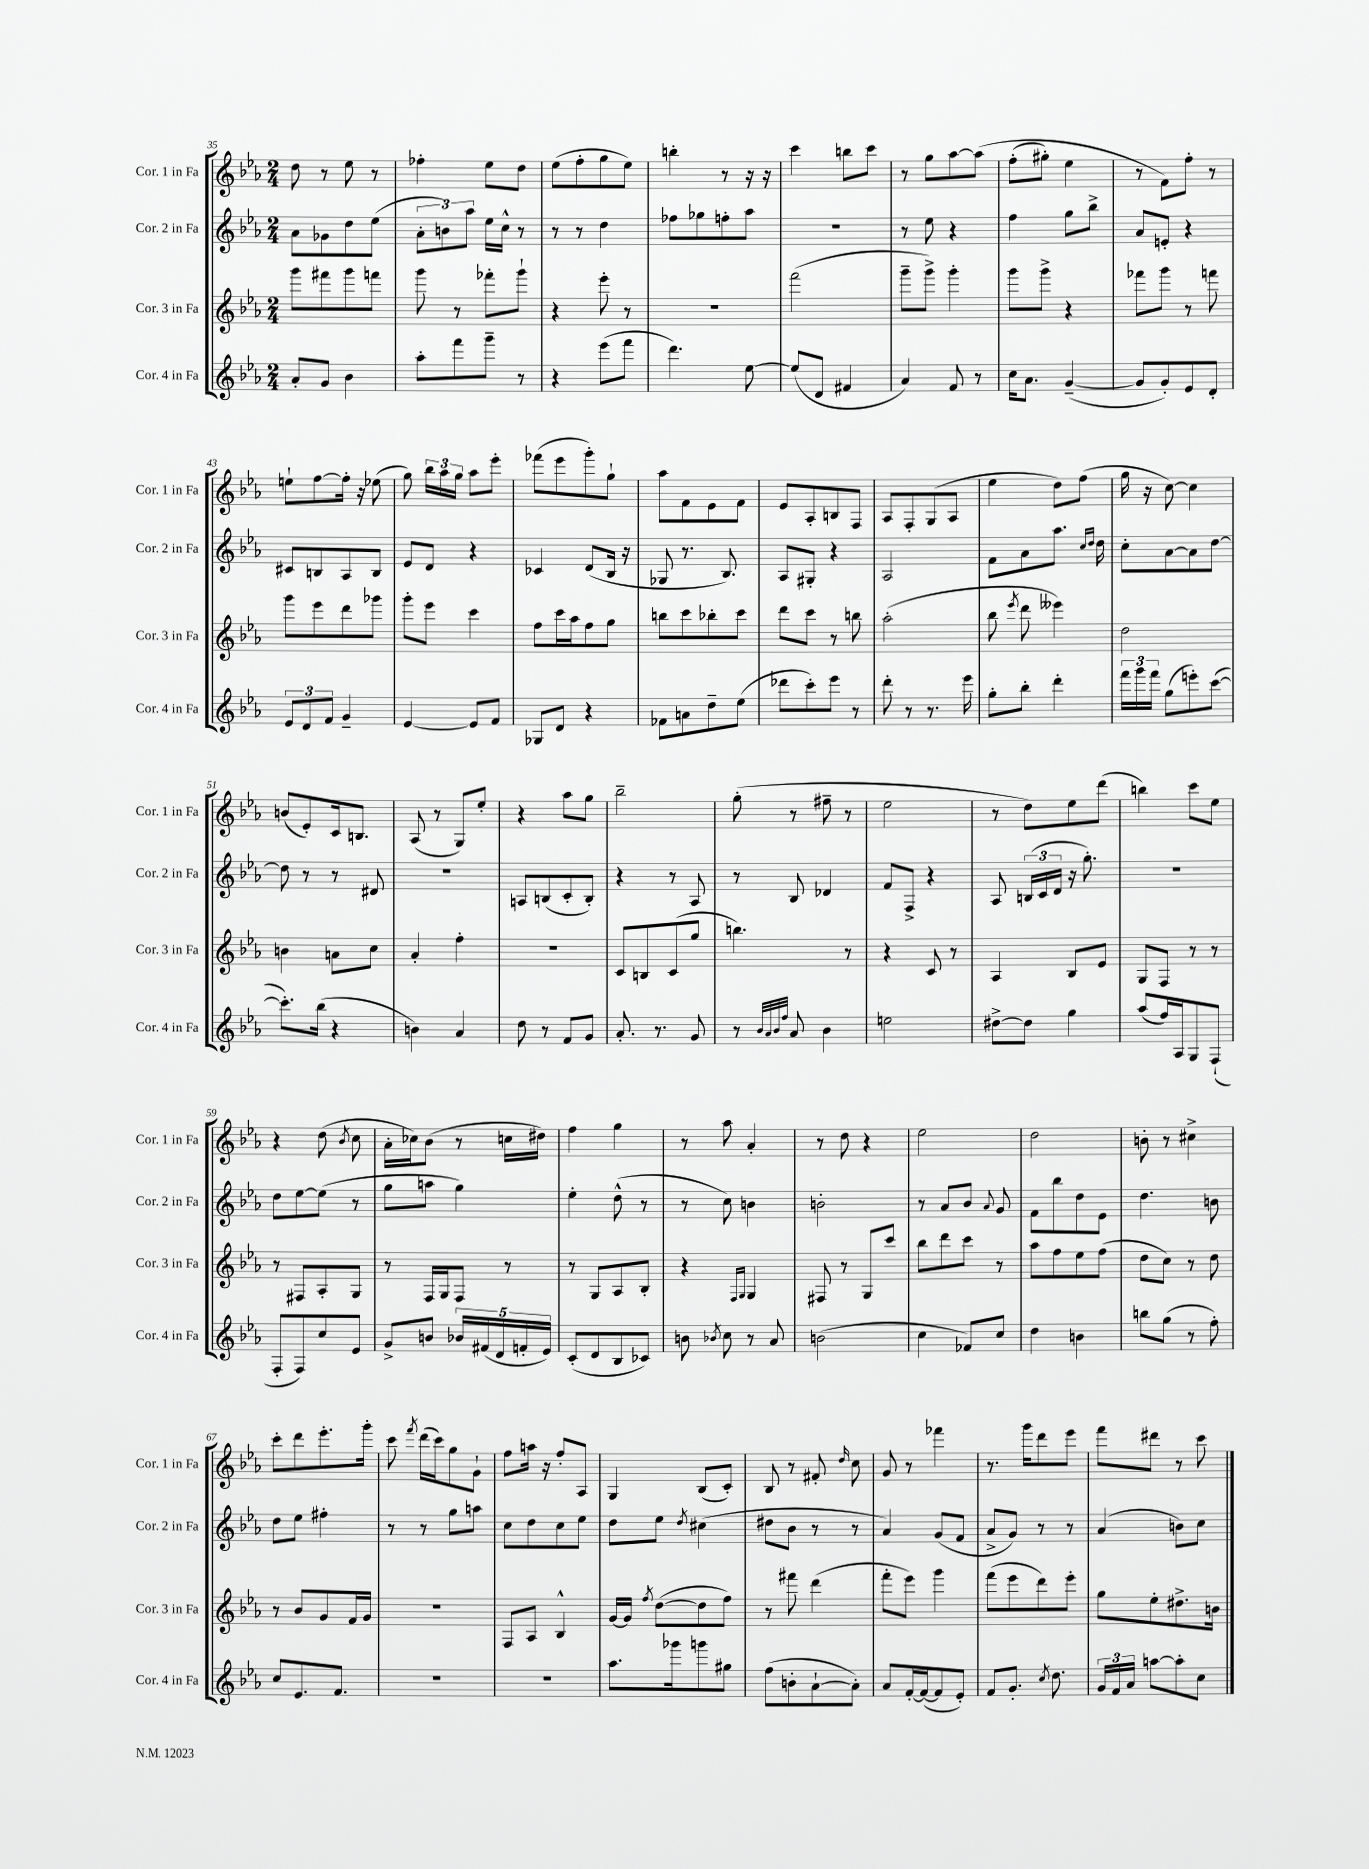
<<
\new StaffGroup <<
\new Staff = "s0" \with { instrumentName = "Cor. 1 in Fa" shortInstrumentName = "Cor. 1 in Fa" } {
    \clef treble \key ees \major \numericTimeSignature \time 2/4
    \autoBeamOff d''8 r8 ees''8 r8 |
    fes''4-. ees''8[ d''8] |
    ees''8[( f''8-. g''8 ees''8]) |
    b''4-. r8 r16 r16 |
    c'''4 b''8[ c'''8] |
    r8 g''8[ aes''8~ aes''8]\( |
    f''8[-.( gis''8]-.) ees''4 |
    r8 f'8[\) f''8]-. r8 |
    e''8[-! f''8~ f''16]-. r16 ees''8( |
    g''8) \tuplet 3/2 { bes''16[ aes''16 g''16] } aes''8[ ees'''8]-. |
    fes'''8[( ees'''8 g'''8-.) g''8]-! |
    aes''8[ f'8 ees'8 f'8] |
    ees'8[ aes8-. b8 f8] |
    aes8[ f8-. g8( aes8] |
    ees''4 d''8[) f''8]( |
    g''16 r16 c''8~) c''4 |
    b'8[( ees'8-.) c'16 b8.] |
    aes8( r8 g8[) ees''8]-. |
    r4 aes''8[ g''8] |
    bes''2-- |
    g''8-.( r8 fis''8-- r8 |
    ees''2 |
    r8 d''8[) ees''8 d'''8]( |
    b''4) c'''8[ ees''8] |
    r4 d''8( \acciaccatura { bes'8 } c''8 |
    aes'16[-. ces''16) bes'8]( r8 c''16[ dis''16]) |
    f''4 g''4 |
    r8 aes''8 aes'4-. |
    r8 d''8 r4 |
    ees''2 |
    d''2 |
    b'8-. r8 cis''4-> |
    c'''8[-. d'''8 ees'''8.-. g'''16]-. |
    c'''8 \acciaccatura { f'''8 } d'''16[( c'''16) g''8 g'8]-! |
    f''8[ a''16] r16 f''8[-. aes8] |
    g4 bes8[( c'8]-.) |
    bes8 r8 fis'8-. \grace { d''16 } c''8 |
    g'8 r8 fes'''4 |
    r8. g'''16[ d'''8 ees'''8] |
    f'''8[ dis'''8] r8 c'''8 \bar "|." |
}
\new Staff = "s1" \with { instrumentName = "Cor. 2 in Fa" shortInstrumentName = "Cor. 2 in Fa" } {
    \clef treble \key ees \major \numericTimeSignature \time 2/4
    \autoBeamOff aes'8[ ges'8 d''8 ees''8]( |
    \tuplet 3/2 { aes'8[-. b'8) aes''8] } ees''16[ c''16]-^ r8 |
    r8 r8 d''4 |
    fes''8[ ges''8 f''8-. aes''8] |
    R2 |
    r8 ees''8 r4 |
    f''4 g''8[ bes''8]-> |
    aes'8[ e'8]-. r4 |
    cis'8[ b8 aes8 b8] |
    ees'8[ d'8] r4 |
    ces'4 d'8[( bes16] r16 |
    ges8 r8. bes8.) |
    aes8[ gis8]-. r4 |
    aes2 |
    f'8[ aes'8 aes''8.] \grace { c''16[ d''16] } d''16 |
    c''8[-. aes'8~ aes'8 d''8]~ |
    d''8 r8 r8 dis'8 |
    R2 |
    a8[ b8( c'8-. b8]-.) |
    r4 r8 aes8 |
    r8 bes8 des'4 |
    f'8[ f8]-> r4 |
    aes8 \tuplet 3/2 { b16[( c'16 d'16] } r16 g''8.-.) |
    r2 |
    d''8[ ees''8~ ees''8]( r8 |
    g''8[ a''8] g''4) |
    ees''4-. d''8-^( r8 |
    r8 c''8) b'4 |
    b'2-. |
    r8 aes'8[ bes'8] \appoggiatura { aes'8 } g'8 |
    f'8[ bes''8 d''8 ees'8] |
    d''4. b'8 |
    d''8[ ees''8] fis''4-. |
    r8 r8 g''8[ a''8] |
    c''8[ d''8 c''8 ees''8] |
    d''8[ ees''8] \acciaccatura { d''8 } cis''4( |
    dis''8[ bes'8] r8 r8 |
    aes'4) g'8[( f'8] |
    aes'8[-> g'8]) r8 r8 |
    aes'4( b'8[) c''8] \bar "|." |
}
\new Staff = "s2" \with { instrumentName = "Cor. 3 in Fa" shortInstrumentName = "Cor. 3 in Fa" } {
    \clef treble \key ees \major \numericTimeSignature \time 2/4
    \autoBeamOff g'''8[ fis'''8 g'''8 f'''8] |
    g'''8 r8 fes'''8[-. g'''8]-! |
    r4 ees'''8-. r8 |
    R2 |
    f'''2( |
    g'''8[-- g'''8]->) g'''4-. |
    g'''8[ g'''8]-> r4 |
    fes'''8[ g'''8] r8 f'''8 |
    g'''8[ ees'''8 d'''8 ges'''8] |
    g'''8[-. ees'''8] c'''4 |
    f''8[ c'''16 aes''16 f''8 g''8] |
    b''8[ c'''8 bes''8-. c'''8] |
    d'''8[ c'''8] r8 b''8 |
    aes''2-.( |
    bes''8 \acciaccatura { ees'''8 } d'''8 eeses'''4) |
    d''2 |
    b'4 a'8[ c''8] |
    aes'4-. f''4-. |
    R2 |
    c'8[ b8 c'8( g''8] |
    b''4.) r8 |
    r4 c'8 r8 |
    aes4 bes8[ ees'8] |
    g8[ f8] r8 r8 |
    r8 fis8[ aes8-. g8] |
    r8 f16[ g16 f8] r8 |
    r8 g8[ aes8 bes8]-. |
    r4 \grace { f16[ g16] } g4 |
    fis8 r8 g8[ c'''8] |
    bes''8[ d'''8 c'''8] r8 |
    aes''8[ f''8 ees''8 f''8]( |
    d''8[ c''8]) r8 d''8 |
    r8 bes'8[ g'8 f'16 g'16] |
    R2 |
    f8[ aes8] bes4-^ |
    g'16[~ g'16] \acciaccatura { f''8 } d''8[~( d''8 f''8]) |
    r8 fis'''8 d'''4( |
    f'''8[-. ees'''8]) g'''4 |
    f'''8[( ees'''8 d'''8) ees'''8]-. |
    g''8[ ees''8-. dis''8.-> b'16] \bar "|." |
}
\new Staff = "s3" \with { instrumentName = "Cor. 4 in Fa" shortInstrumentName = "Cor. 4 in Fa" } {
    \clef treble \key ees \major \numericTimeSignature \time 2/4
    \autoBeamOff aes'8[-. g'8] bes'4 |
    aes''8[-. f'''8 g'''8]-- r8 |
    r4 ees'''8[( f'''8] |
    d'''4.) ees''8~ |
    ees''8[( d'8] fis'4 |
    aes'4) f'8 r8 |
    c''16[ aes'8.] g'4~--( |
    g'8[ g'8-.) ees'8 d'8]-. |
    \tuplet 3/2 { ees'8[ d'8 f'8] } g'4-- |
    ees'4~ ees'8[ f'8] |
    ges8[ d'8] r4 |
    fes'8[ a'8 d''8-- ees''8]( |
    des'''8[ c'''8-.) ees'''8] r8 |
    d'''8-. r8 r8. ees'''16 |
    g''8[-. bes''8]-. d'''4-. |
    \tuplet 3/2 { f'''16[ g'''16 f'''16] } g''8[( e'''8-.) c'''8]~( |
    c'''8.[-.) bes''16]( r4 |
    b'4) aes'4 |
    d''8 r8 f'8[ g'8] |
    aes'8.-. r8. g'8 |
    r8 \grace { bes'32[ aes'32 bes'32 f''32] } aes'8 bes'4 |
    e''2 |
    dis''8[~-> dis''8] g''4 |
    aes''8[( f''16) aes16 g8 f8]-!( |
    f8[-. f8) c''8 ees'8] |
    g'8[-> b'8] \tuplet 5/4 { bes'16[ fis'16( d'16 f'16-. ees'16]) } |
    c'8[-.( d'8 bes8 ces'8]) |
    b'8 \acciaccatura { bes'8 } c''8 r8 aes'8 |
    b'2( |
    c''4 fes'8[) c''8] |
    d''4 b'4 |
    b''8[ g''8]( r8 f''8-.) |
    c''8[ ees'8. f'8.] |
    R2 |
    R2 |
    aes''8.[ ges'''16 g'''8 gis''8] |
    f''8[( b'8-. aes'8~-! aes'8]-.) |
    aes'8[ f'16~-. f'16~( f'8 ees'8]-.) |
    f'8[ g'8.]-. \acciaccatura { c''8 } d''8. |
    \tuplet 3/2 { g'16[ f'16 aes'16] } a''8[~ a''8-. c''8] \bar "|." |
}
>>
>>
\layout { \context { \Score currentBarNumber = #35 } }
